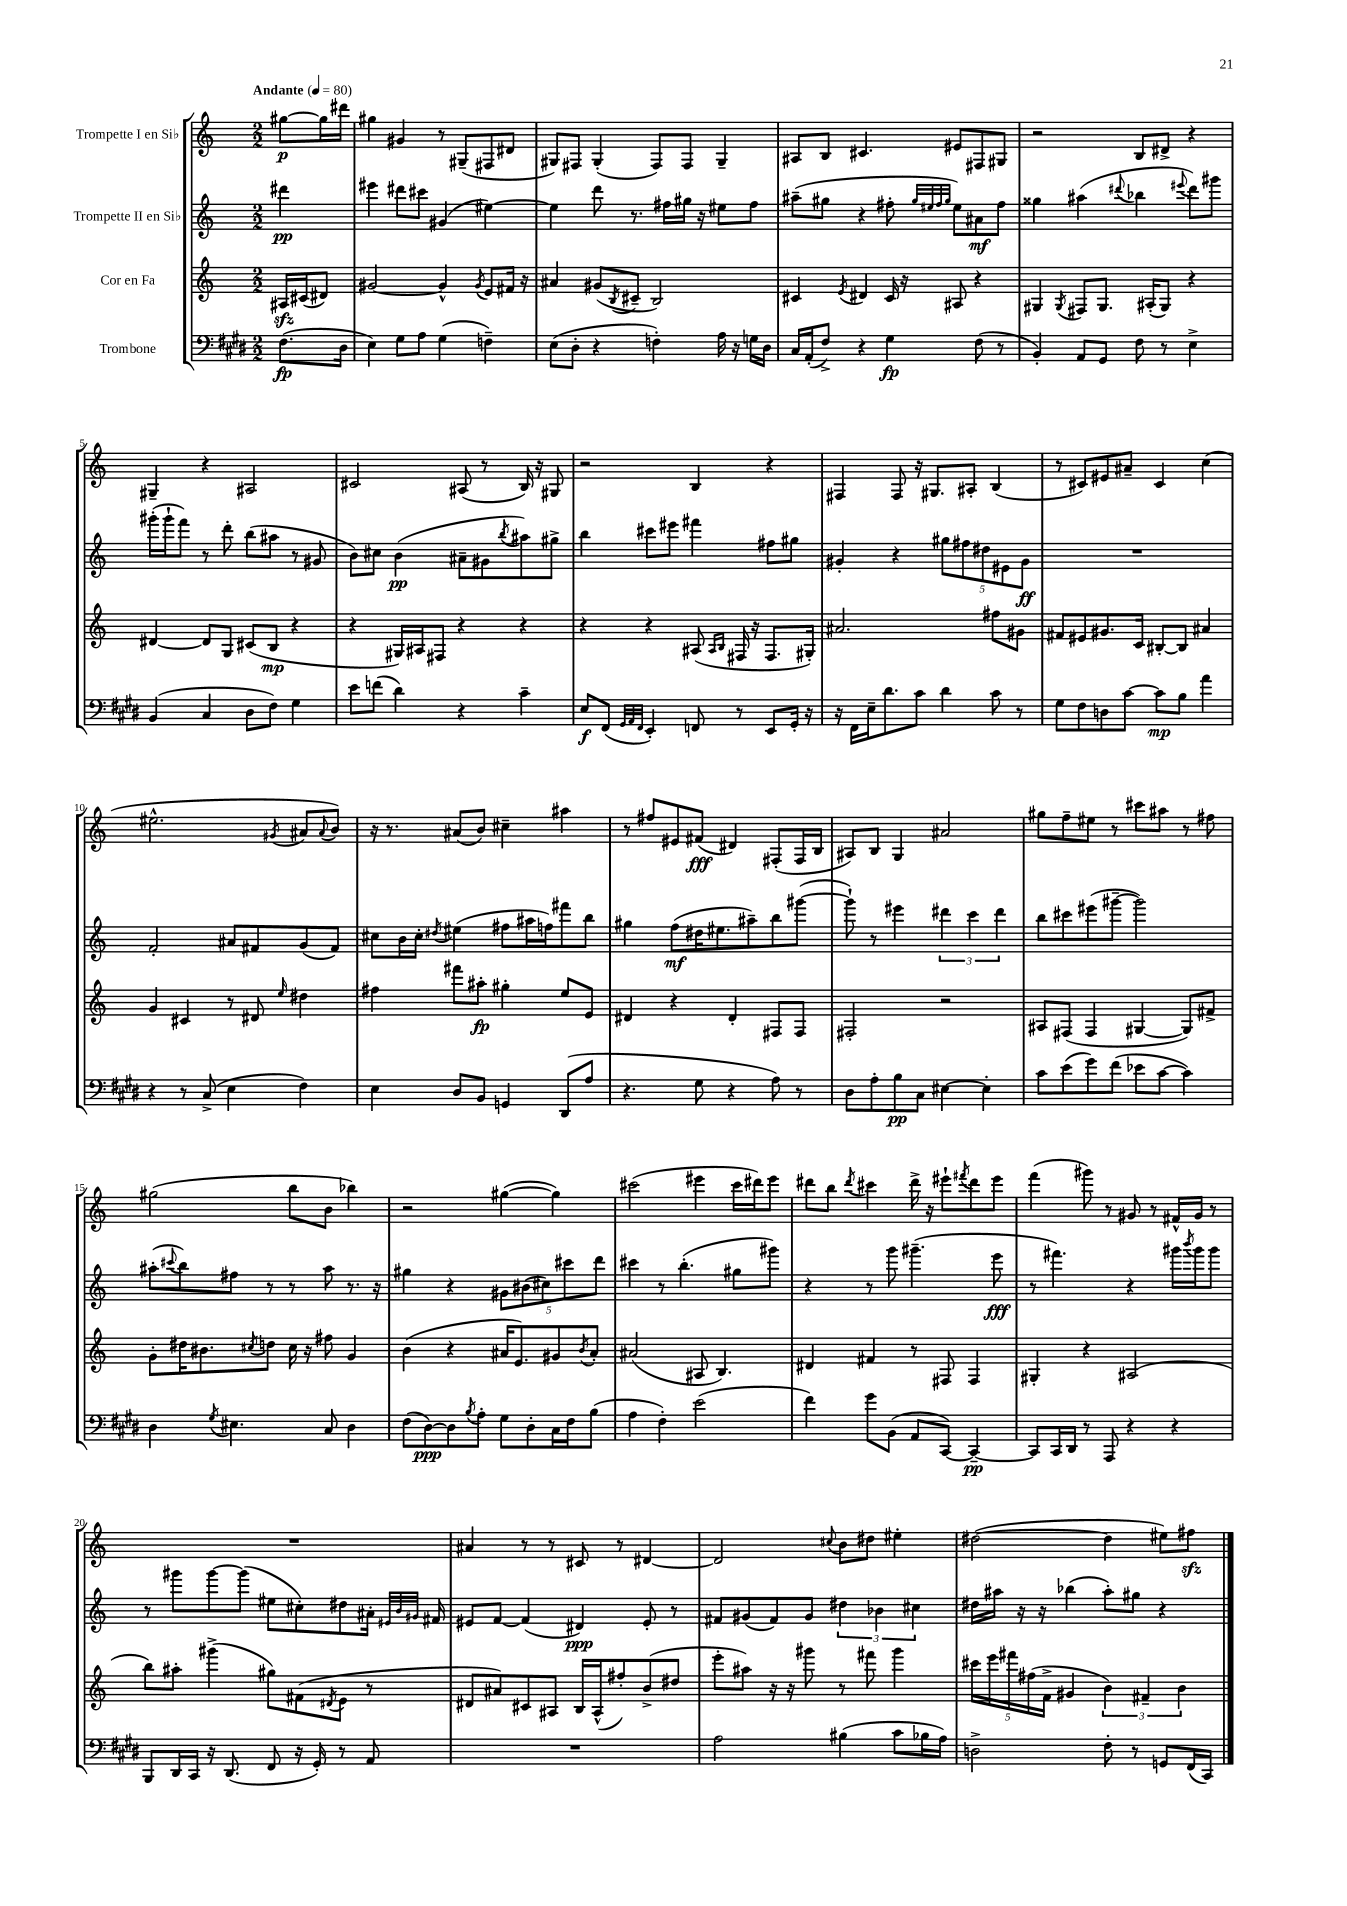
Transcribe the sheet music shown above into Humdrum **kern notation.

**kern	**kern	**kern	**kern
*staff4	*staff3	*staff2	*staff1
*clefF4	*clefG2	*clefG2	*clefG2
*k[f#c#g#d#]	*k[]	*k[]	*k[]
*M2/2	*M2/2	*M2/2	*M2/2
*MM80	*MM80	*MM80	*MM80
(8.F#	16A#	4ddd#	[8gg#
.	(16c#	.	.
.	8d#)	.	16gg#]
16D#	.	.	16ddd#
=	=	=	=
4E)	[2g#	4eee#	4gg#
8G#	.	8ddd#	4g#
8A	.	8ccc#	.
(4G#	4g#^^]	(4g#	8r
.	.	.	(8G#~
.	8qg#	.	.
4F~)	8e	[4ee#)	8F#
.	16f#	.	8d#
.	16r	.	.
=	=	=	=
(8E	4a#	4ee#]	8G#)
8D#'	.	.	8F#
4r	(8g#	8ddd	(4G#'
.	8qB	.	.
.	8c#~	8.r	.
4F')	2B)	.	8F#)
.	.	16ff#	.
.	.	16gg#	8F#
.	.	16r	.
16A	.	8ee#	4G#~
16r	.	.	.
16G	.	8ff#	.
16D#	.	.	.
=	=	=	=
16C#	4c#	(8aa#~	8A#
(16AA'	.	.	.
8F#^)	.	8gg#	8B
.	8qe	.	.
4r	4d#	4r	4.c#
4G#	16c#	8ff#'	.
.	16r	.	.
.	.	32qqgg#	.
.	.	32qqee#	.
.	.	32qqff#	.
.	.	32qqgg#	.
.	8A#	8ee#)	8e#
(8F#	4r	8a#	8F#
8r	.	8ff#	8G#
=	=	=	=
4BB')	4G#	4gg##	2r
.	8qG#	.	.
8AA	8F#	(4aa#	.
8GG#	8.G#	.	.
.	.	8qqddd#	.
8F#	.	4bb-	8B
.	(16A#'	.	.
8r	8G#)	.	8d#^
.	.	8qqeee#	.
4E^	4r	8ddd#)	4r
.	.	8ggg#	.
=	=	=	=
(4BB	[4d#	(16ggg#'	4G#~
.	.	16ggg#`	.
.	.	8fff)	.
4C#	8d#]	8r	4r
.	8G	8ddd'	.
8D#	(8c#	(8bb	2A#
8F#)	8B	8aa#	.
4G#	4r	8r	.
.	.	8g#	.
=	=	=	=
8e	4r	8b)	2c#
(8f	.	8cc#	.
4d#)	16G#)	(4b	.
.	16A#	.	.
.	8F#	.	.
4r	4r	8a#~	(8A#
.	.	8g#	8r
.	.	8qbb	.
4c#~	4r	8aa#)	16B)
.	.	.	16r
.	.	8gg#^	8G#
=	=	=	=
8E	4r	4bb	2r
(8FF#	.	.	.
32qqGG#	.	.	.
32qqAA	.	.	.
32qqFF#	.	.	.
4EE')	4r	8ccc#	.
.	.	8eee#	.
8FF	(8A#	4fff#	4B
.	16qqA#	.	.
.	16qqB	.	.
8r	16F#	.	.
.	16r	.	.
8EE	8.F#	8ff#	4r
16GG#'	.	8gg#	.
16r	16G#')	.	.
=	=	=	=
16r	2.a#	4g#'	4F#
16FF#	.	.	.
16E~	.	.	.
8.d#	.	.	.
.	.	4r	8F#
8c#	.	.	16r
.	.	.	8.G#
4d#	.	10gg#	.
.	.	10ff#	.
.	.	.	8A#'
.	.	10dd#	.
8c#	8ff#	.	(4B
.	.	10e#	.
8r	8g#	.	.
.	.	10g#	.
=	=	=	=
8G#	8f#	1r	8r
8F#	8e#	.	8c#)
8D	8.g#	.	8e#
[8c#	.	.	8a#~
.	16c	.	.
8c#]	[8B#'	.	4c#
8B	8B#]	.	.
4a	4a#	.	(4cc
=	=	=	=
4r	4g	2f'	2.ee#^^
8r	4c#	.	.
(8C#^	.	.	.
4E	8r	8a#	.
.	8d#	8f#	.
.	16qqee	.	8qg#
4F#)	4dd#	(8g	8a#
.	.	.	8qqa#
.	.	8f#)	8b)
=	=	=	=
4E	4ff#	8cc#	16r
.	.	.	8.r
.	.	16b	.
.	.	16cc#'	.
.	.	8qdd#	.
8D#	8fff#	(4ee#	(8a#
8BB	8aa#'	.	8b)
4GG	4gg#'	8ff#	4cc#~
.	.	16aa#	.
.	.	16ff)	.
(8DD#	8ee	8fff#	4aa#
8A	8e	8bb	.
=	=	=	=
4.r	4d#	4gg#	8r
.	.	.	8ff#
.	4r	(8ff	8e#
8G#	.	16dd#	(8f#
.	.	8.ee#	.
4r	4d#'	.	4d#)
.	.	8aa#~)	.
8A)	8F#	8bb	(8F#'
8r	8F#	([8ggg#	16F#
.	.	.	16B
=	=	=	=
8D#	2F#'	8ggg#`])	8A#)
8A'	.	8r	8B
8B	.	4eee#	4G
8C#	.	.	.
[4E#	2r	6ddd#	2a#
.	.	6ccc	.
4E#']	.	.	.
.	.	6ddd#	.
=	=	=	=
8c#	8A#	8bb	8gg#
(8e	(8F#	8ccc#	8ff~
8g#)	4F#	(8eee#	8ee#
(8f#	.	[8ggg#~	8r
8e-	[4G#	2ggg#])	8ccc#
[8c#	.	.	8aa#
4c#])	8G#])	.	8r
.	8f#^	.	8ff#
=	=	=	=
4D#	8g'	(8aa#'	(2gg#
.	.	8qqccc#	.
.	16dd#	8bb)	.
.	8.b#	.	.
8qG#	.	.	.
4.E#	.	8ff#	.
.	8qcc#	.	.
.	8dd	8r	.
.	16cc#	8r	8bb
.	16r	.	.
8C#	8ff#	8aa#	8b
4D#	4g	8.r	4bb-)
.	.	16r	.
=	=	=	=
(8F#	(4b	4gg#	2r
[8D#)	.	.	.
8D#]	4r	4r	.
8qB	.	.	.
8A'	.	.	.
8G#	16a#	10g#	([4gg#
.	8.e)	.	.
.	.	(10b#	.
8D#'	.	.	.
.	.	10cc#)	.
16C#	8g#	.	4gg#])
.	.	10ccc#	.
16F#	.	.	.
.	8qb	.	.
(8B	8a#'	.	.
.	.	10ddd	.
=	=	=	=
4A	(2a#	4ccc#	(2ccc#
4F#')	.	8r	.
.	.	(4.bb'	.
(2e	8A#	.	4eee#
.	4.B)	.	.
.	.	8gg#	16ccc#
.	.	.	16ddd#)
.	.	8ggg#)	8eee#
=	=	=	=
4f#)	4d#	4r	8ddd#
.	.	.	8bb
.	.	.	8qddd#
8g#	4f#	8r	4ccc#
(8BB	.	8ggg	.
8AA	8r	(4.ggg#~	16ddd#^
.	.	.	16r
[8CC#)	8F#	.	8eee#`
.	.	.	8qfff#
4CC#~_	4F#	.	8ddd#
.	.	8eee	8eee#
=	=	=	=
8CC#]	4G#'	8r	(4fff
16CC#	.	4.fff#)	.
16DD#	.	.	.
8r	4r	.	8ggg#)
8AAA	.	.	8r
4r	(2A#	4r	8g#
.	.	.	8r
4r	.	16ggg#	16f#^^
.	.	8qbbb	.
.	.	16ggg#	16g#
.	.	8ggg#	8r
=	=	=	=
8BBB	8bb)	8r	1r
16DD#	8aa#'	8ggg#	.
16CC#	.	.	.
16r	(4ggg#^	[8ggg#	.
(8.DD#	.	.	.
.	.	(8ggg#]	.
8FF#	8gg#)	8ee#	.
16r	(8f#	8cc#')	.
16GG#')	.	.	.
.	8qd#	.	.
8r	8e	8dd#	.
8AA	8r	16a#'	.
.	.	32qqe#	.
.	.	32qqb	.
.	.	32qqg#	.
.	.	16f#	.
=	=	=	=
1r	8d#	8e#	4a#
.	8a#)	[8f	.
.	8c#	(4f]	8r
.	8A#	.	8r
.	16B	4d#)	8c#
.	(16A#^^	.	.
.	8ff#')	.	8r
.	(8b^	8e#'	[4d#
.	8dd#	8r	.
=	=	=	=
2A	8eee'	8f#	2d#]
.	8aa#)	(8g#	.
.	16r	8f#)	.
.	16r	.	.
.	8ggg#	8g#	.
.	.	.	8qqcc#
(4B#	8r	6dd#	8b
.	8fff#	.	8dd#
.	.	6b-	.
8c#	4ggg#	.	4ee#'
.	.	6cc#	.
16B-	.	.	.
16A)	.	.	.
=	=	=	=
2D^	20ccc#	16dd#	([2dd#
.	20eee	.	.
.	.	16aa#	.
.	20fff#	.	.
.	.	16r	.
.	(20ff#	.	.
.	.	16r	.
.	20f^	.	.
.	4g#	(4bb-	.
8F#'	6b)	8aa#')	4dd#]
8r	.	8gg#	.
.	6f#~	.	.
8GG	.	4r	8ee#)
.	6b	.	.
(16FF#	.	.	8ff#
16CC#)	.	.	.
==	==	==	==
*-	*-	*-	*-
